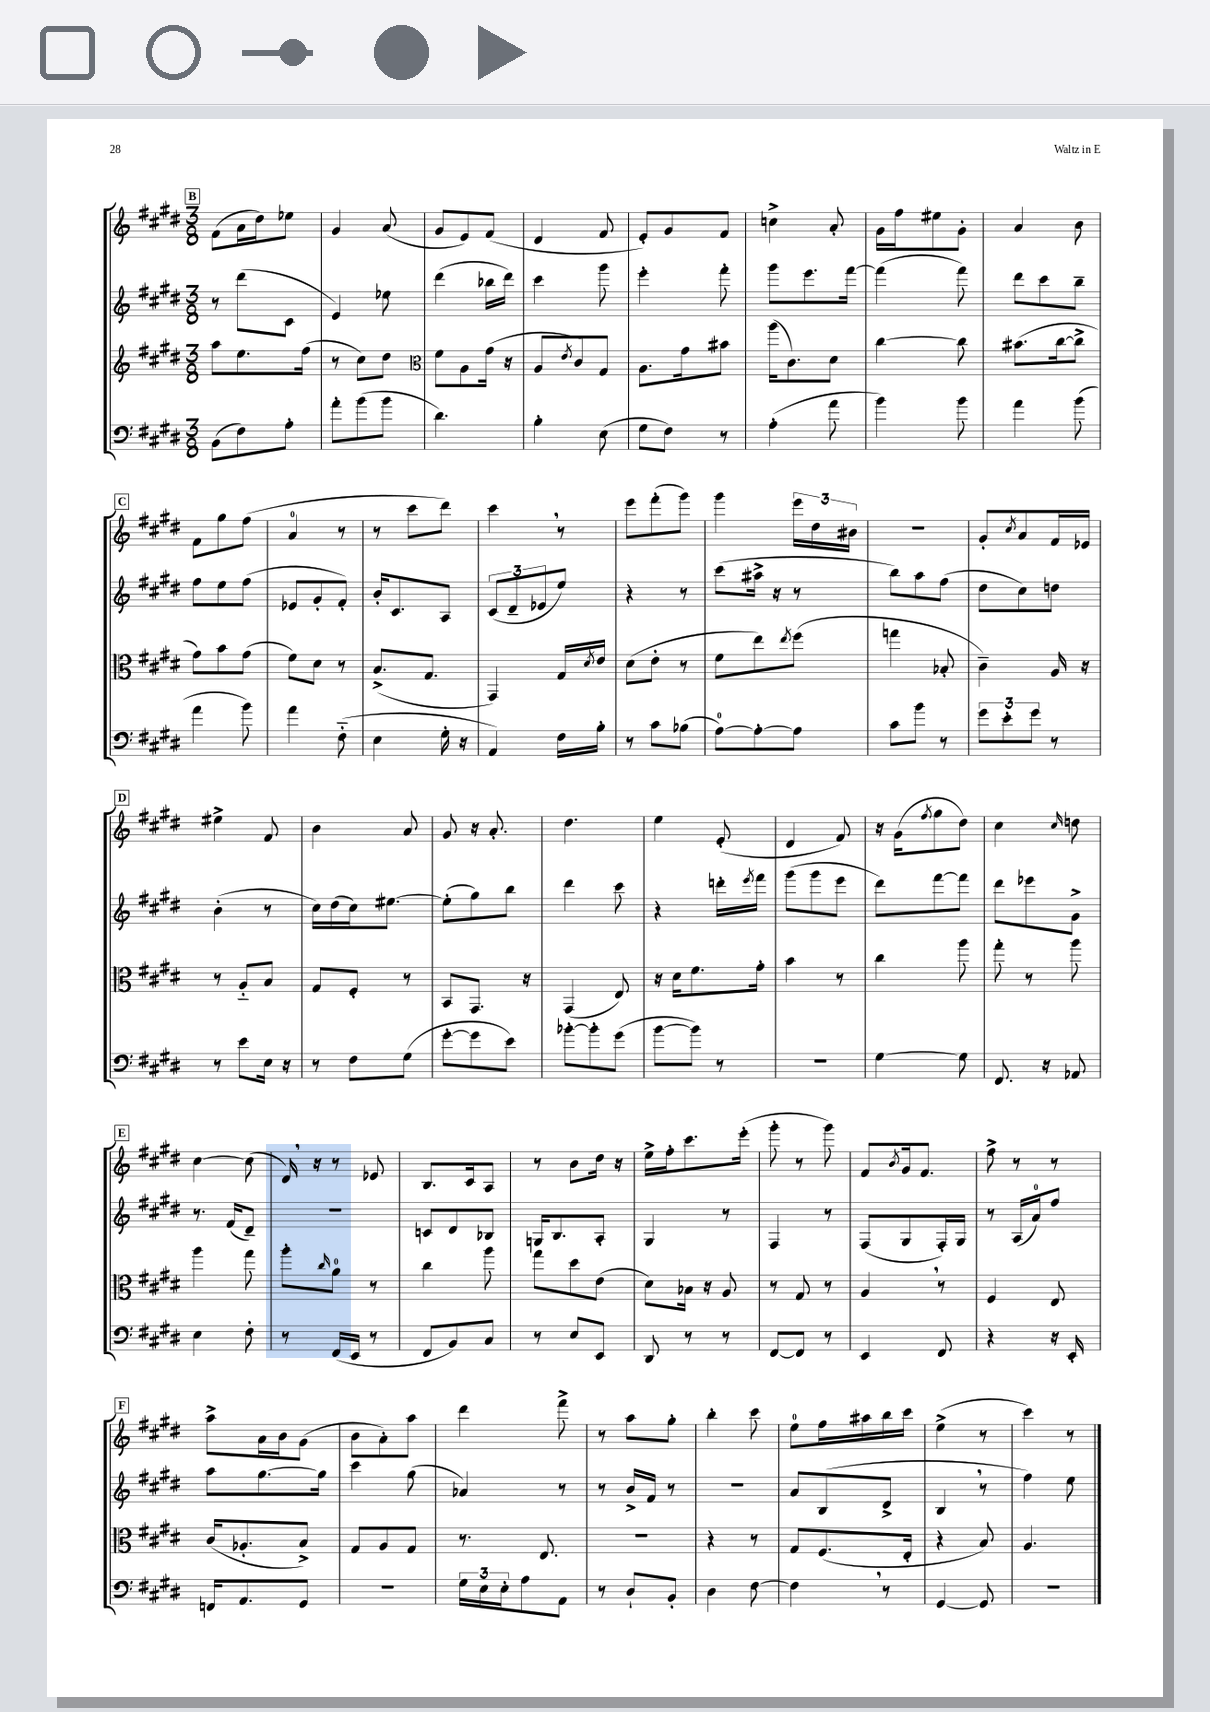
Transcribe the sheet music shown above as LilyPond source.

<<
\new StaffGroup <<
\new Staff = "s0" {
    \clef treble \key e \major \numericTimeSignature \time 3/8
    \mark \markup { \box "B" } fis'8( a'16 dis''16) ees''8 |
    gis'4 a'8( |
    gis'8 e'8) fis'8( |
    dis'4 fis'8 |
    e'8-.) gis'8 fis'8 |
    c''4-> a'8-. |
    gis'16 fis''16 eis''8 gis'8-. |
    a'4 b'8 |
    \mark \markup { \box "C" } fis'8 gis''8 fis''8( |
    a'4-0 r8 |
    r8 cis'''8 dis'''8) |
    cis'''4 \breathe r8 |
    e'''8 fis'''8-.( gis'''8) |
    gis'''4 \tuplet 3/2 { e'''16 dis''16 bis'16 } |
    R4. |
    gis'8-. \acciaccatura { cis''8 } a'8 fis'16 ees'16 |
    \mark \markup { \box "D" } eis''4-> fis'8 |
    b'4 a'8 |
    gis'8 r16 a'8.-. |
    dis''4. |
    e''4 e'8-.( |
    dis'4 fis'8) |
    r16 gis'16( \acciaccatura { fis''8 } gis''8 dis''8) |
    cis''4 \grace { cis''16 } d''8 |
    \mark \markup { \box "E" } cis''4~ cis''8( |
    dis'16) \breathe r16 r8 ees'8 |
    b8. cis'16 a8 |
    r8 b'8 dis''16 r16 |
    e''16-> fis''16-. cis'''8. e'''16-.( |
    gis'''8-. r8 gis'''8) |
    fis'8 \acciaccatura { b'8 } gis'16 fis'8. |
    fis''8-> r8 r8 |
    \mark \markup { \box "F" } a''8-> a'16 b'16 gis'8( |
    b'8 a'8-.) a''8 |
    dis'''4 fis'''8-> |
    r8 a''8 gis''8-. |
    b''4-. cis'''8 |
    e''8-0 fis''16 ais''16 b''16 cis'''16 |
    e''4->( r8 |
    cis'''4) r8 \bar "|." |
}
\new Staff = "s1" {
    \clef treble \key e \major \numericTimeSignature \time 3/8
    \mark \markup { \box "B" } r8 dis'''8( cis'8 |
    e'4) ees''8 |
    dis'''4( bes''16 dis'''16) |
    cis'''4 gis'''8 |
    e'''4-. fis'''8-. |
    gis'''8 e'''8. fis'''16~ |
    fis'''4( fis'''8) |
    dis'''8 cis'''8 b''8-- |
    \mark \markup { \box "C" } fis''8 e''8 fis''8( |
    ees'8 gis'8-. fis'8-.) |
    b'16-. cis'8. a8 |
    \tuplet 3/2 { cis'8( dis'8-- ees'8 } e''8) |
    r4 r8 |
    cis'''8( ais''16-> r16 r8 |
    b''8) a''8 fis''8( |
    dis''8 cis''8) d''8 |
    \mark \markup { \box "D" } b'4-.( r8 |
    cis''16) dis''16( cis''16) eis''8.~ |
    eis''8-.( gis''8) b''8 |
    dis'''4 cis'''8 |
    r4 d'''16-. \acciaccatura { e'''8 } fis'''16 |
    gis'''8( gis'''8 e'''8 |
    dis'''8) fis'''8~ fis'''8 |
    dis'''8 ees'''8 gis'8-> |
    \mark \markup { \box "E" } r8. fis'16( dis'8--) |
    R4. |
    c'8 dis'8 bes8 |
    g16 b8. a8-. |
    gis4 r8 |
    fis4 r8 |
    fis8( gis8 fis16-.) gis16 |
    r8 a16( a'16-0) fis''8 |
    \mark \markup { \box "F" } a''8 gis''8.~ gis''16 |
    cis'''4 gis''8( |
    aes'4) r8 |
    r8 b'16-> fis'16 r8 |
    R4. |
    a'8 b8( dis'8-> |
    b4 \breathe r8 |
    fis''4) e''8 \bar "|." |
}
\new Staff = "s2" {
    \clef treble \key e \major \numericTimeSignature \time 3/8
    \mark \markup { \box "B" } a''8 e''8. fis''16( |
    r8 cis''8) dis''8 |
    \clef alto fis'8 a8 gis'16( r16 |
    a8 \acciaccatura { e'8 } cis'8) gis8 |
    a8. gis'16 bis'8 |
    a''16( cis'8.) dis'8 |
    cis''4~ cis''8 |
    bis'8.( cis''16~ cis''8-> |
    \mark \markup { \box "C" } gis'8) b'8 gis'8( |
    fis'8) dis'8 r8 |
    b8.->( gis8. |
    gis,4) gis16 \acciaccatura { dis'8 } e'16 |
    dis'8( e'8-. r8 |
    fis'8 e''8) \acciaccatura { e''8 } fis''8( |
    g''4 bes8-. |
    cis'4--) a16 r16 |
    \mark \markup { \box "D" } r8 a8-_ b8 |
    gis8 fis8-. r8 |
    b,8 gis,8. r16 |
    gis,4( e8) |
    r16 dis'16 fis'8. gis'16-. |
    b'4 r8 |
    cis''4 a''8 |
    gis''8-. r8 a''8 |
    \mark \markup { \box "E" } a''4 gis''8 |
    a''8-. \grace { cis''16 } a'8-0 r8 |
    cis''4 a''8 |
    gis''8 dis''8 e'8( |
    dis'8) bes16 r16 a8 |
    r8 gis8 r8 |
    a4 \breathe r8 |
    fis4 e8 |
    \mark \markup { \box "F" } cis'16( aes8.-. b8->) |
    gis8 a8 gis8 |
    r8. e8. |
    R4. |
    r4 r8 |
    gis8 fis8.( e16-. |
    r4 b8) |
    a4. \bar "|." |
}
\new Staff = "s3" {
    \clef bass \key e \major \numericTimeSignature \time 3/8
    \mark \markup { \box "B" } b,8( fis8) a8-. |
    a'8-. b'8( b'8 |
    dis'4.) |
    b4-. e8( |
    gis8 fis8) r8 |
    a4-.( a'8 |
    b'4) b'8 |
    a'4 b'8( |
    \mark \markup { \box "C" } a'4 b'8) |
    a'4 fis8-_( |
    e4 gis16-. r16 |
    a,4) fis16 b16-. |
    r8 cis'8 bes8( |
    a8-0~) a8~-. a8 |
    cis'8 b'8 r8 |
    \tuplet 3/2 { gis'8 e'8-. gis'8 } r8 |
    \mark \markup { \box "D" } r8 e'8 e16 r16 |
    r8 fis8 gis8( |
    gis'8~-. gis'8 e'8) |
    bes'8~-. bes'8-. gis'8( |
    b'8~ b'8) r8 |
    R4. |
    gis4~ gis8 |
    fis,8. r16 aes,8 |
    \mark \markup { \box "E" } e4 fis8-. |
    r8 fis,16( e,16 r8 |
    fis,8 b,8) cis8 |
    r8 e8 e,8 |
    dis,8 r8 r8 |
    fis,8~ fis,8 r8 |
    e,4 fis,8 |
    r4 r16 e,16-. |
    \mark \markup { \box "F" } f,16 a,8. gis,8 |
    R4. |
    \tuplet 3/2 { gis16 e16 e16-. } a8 a,8 |
    r8 dis8-! b,8-. |
    dis4 fis8~ |
    fis4 \breathe r8 |
    gis,4~ gis,8 |
    R4. \bar "|." |
}
>>
>>
